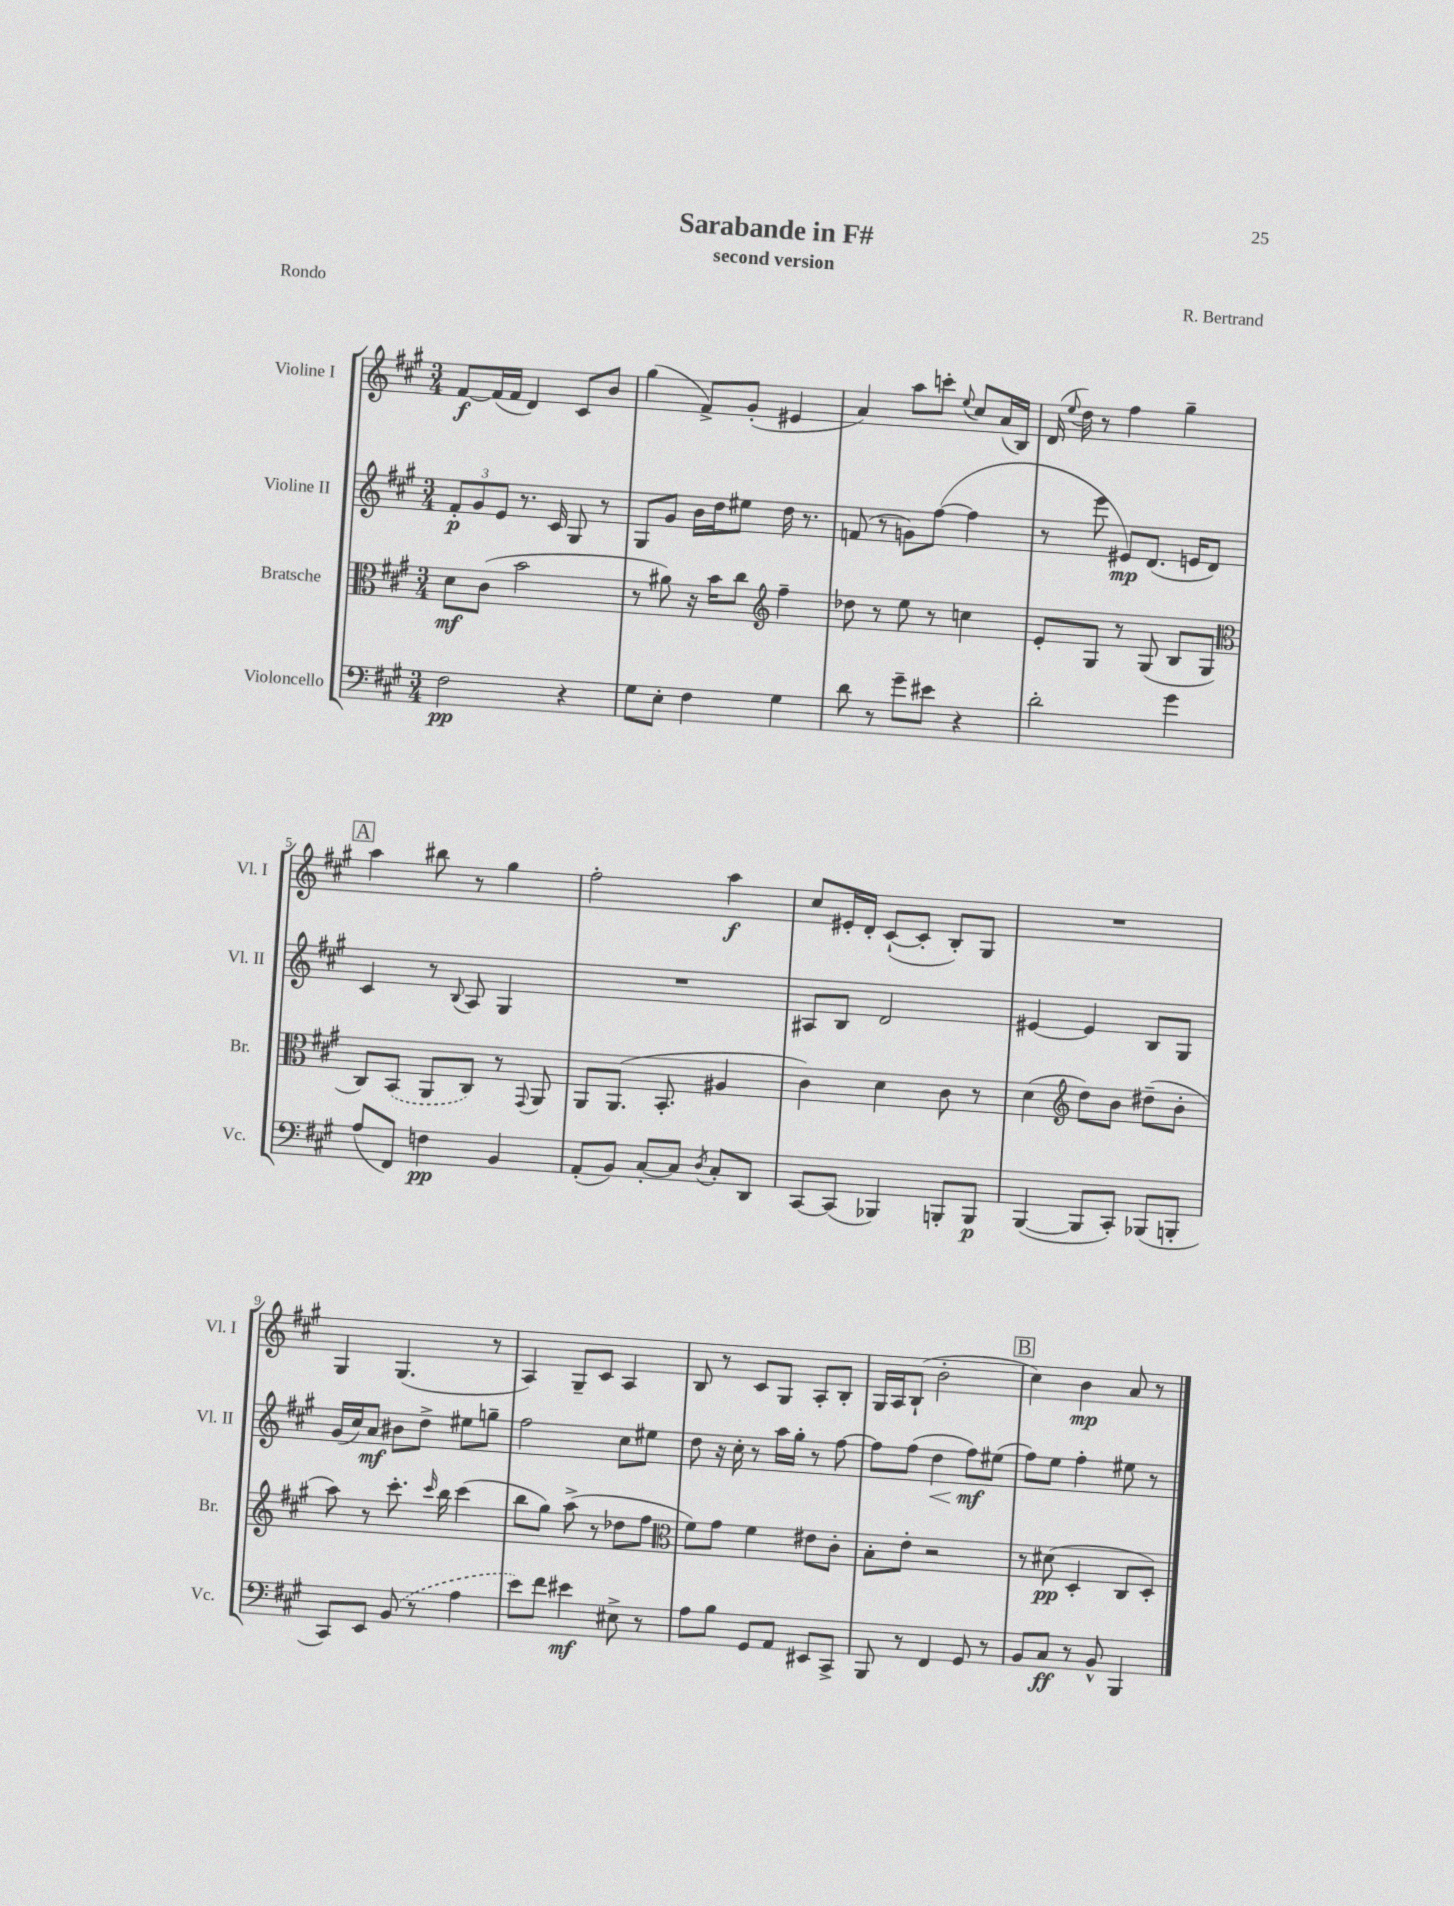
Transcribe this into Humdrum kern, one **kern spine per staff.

**kern	**dynam	**kern	**dynam	**kern	**dynam	**kern	**dynam
*part4	*part4	*part3	*part3	*part2	*part2	*part1	*part1
*staff4	*staff4	*staff3	*staff3	*staff2	*staff2	*staff1	*staff1
*I"Violoncello	*	*I"Bratsche	*	*I"Violine II	*	*I"Violine I	*
*I'Vc.	*	*I'Br.	*	*I'Vl. II	*	*I'Vl. I	*
*clefF4	*	*clefC3	*	*clefG2	*	*clefG2	*
*k[f#c#g#]	*	*k[f#c#g#]	*	*k[f#c#g#]	*	*k[f#c#g#]	*
*M3/4	*	*M3/4	*	*M3/4	*	*M3/4	*
=1	=1	=1	=1	=1	=1	=1	=1
2F#\	pp	8d\L	mf	12f#'/L	p	[8f#/L	f
.	.	.	.	12g#/	.	.	.
.	.	(8c#\J	.	.	.	(16f#/L]	.
.	.	.	.	12e/J	.	.	.
.	.	.	.	.	.	16f#/JJ	.
.	.	2b\	.	8.r	.	4d/)	.
.	.	.	.	16c#/	.	.	.
4r	.	.	.	8G#/	.	8c#/L	.
.	.	.	.	8r	.	8b/J	.
=2	=2	=2	=2	=2	=2	=2	=2
8G#\L	.	8r	.	8G#/L	.	(4gg#\	.
8E'\J	.	8a#X\)	.	8g#/J	.	.	.
4F#\	.	16r	.	16b\LL	.	8f#^/L)	.
.	.	16b\KL	.	16dd\J	.	.	.
.	.	8cc#\J	.	8ee#X\J	.	(8g#'/J	.
*	*	*clefG2	*	*	*	*	*
4G#\	.	4ff#~\	.	16dd\	.	4e#X/	.
.	.	.	.	8.r	.	.	.
=3	=3	=3	=3	=3	=3	=3	=3
8d\	.	8dd-X\	.	(8fn/	.	4a/)	.
8r	.	8r	.	8r	.	.	.
8g#~\L	.	8ee\	.	8gn\L)	.	8aa\L	.
8e#X\J	.	8r	.	([8ff#\J	.	8cccn'\J	.
.	.	.	.	.	.	8qqee/	.
4r	.	4ccn\	.	4ff#\]	.	8cc#/L	.
.	.	.	.	.	.	(16a/L	.
.	.	.	.	.	.	16B/JJ)	.
=4	=4	=4	=4	=4	=4	=4	=4
2d'\	.	8e'/L	.	8r	.	(16d/	.
.	.	.	.	.	.	8qqee/	.
.	.	.	.	.	.	16dd\)	.
.	.	8G#/J	.	8eee\	.	8r	.
.	.	8r	.	8e#X/L)	mp	4ff#\	.
.	.	(8G#/	.	(8.d/J	.	.	.
4g#\	.	8B/L	.	.	.	4gg#~\	.
.	.	.	.	16en/KL	.	.	.
.	.	8G#/J	.	8d/J)	.	.	.
!!LO:LB:g=z
!!LO:REH:place=s1:t=A
=5	=5	=5	=5	=5	=5	=5	=5
*	*	*clefC3	*	*	*	*	*
(8A/L	.	8C#/L)	.	4c#/	.	4aa\	.
8FF#/J)	.	(8BB/J	.	.	.	.	.
4Fn\	pp	8AA/L	.	8r	.	8bb#X\	.
.	.	.	.	8qqB/	.	.	.
.	.	8C#/J)	.	8A/	.	8r	.
4BB/	.	8r	.	4G#/	.	4gg#\	.
.	.	8qqGG#/	.	.	.	.	.
.	.	8AA/	.	.	.	.	.
=6	=6	=6	=6	=6	=6	=6	=6
(8AA'/L	.	8AA/L	.	2.r	.	2ff#'\	.
8BB/J)	.	(8.AA/J	.	.	.	.	.
[8C#'/L	.	.	.	.	.	.	.
.	.	8.BB'/	.	.	.	.	.
8C#/J]	.	.	.	.	.	.	.
8qD/	.	.	.	.	.	.	.
8C#'/L	.	4A#X/	.	.	.	4aa\	f
8DD/J	.	.	.	.	.	.	.
=7	=7	=7	=7	=7	=7	=7	=7
[8CC#/L	.	4c#\)	.	8A#X/L	.	8cc#/L	.
(8CC#/J]	.	.	.	8B/J	.	16e#X'/L	.
.	.	.	.	.	.	16d'/JJ	.
4BBB-X/)	.	4d\	.	2d/	.	([8c#`/L	.
.	.	.	.	.	.	8c#'/J]	.
8BBBn'/L	.	8c#\	.	.	.	8B'/L)	.
8BBB/J	p	8r	.	.	.	8G#/J	.
=8	=8	=8	=8	=8	=8	=8	=8
([4BBB/	.	(4d\	.	[4e#X/	.	2.r	.
*	*	*clefG2	*	*	*	*	*
8BBB/L]	.	8dd\L)	.	4e#/]	.	.	.
8CC#'/J)	.	8b\J	.	.	.	.	.
(8BBB-X/L	.	(8dd#X~\L	.	8B/L	.	.	.
8BBBn'/J	.	8b'\J	.	8G#/J	.	.	.
!!LO:LB:g=z
=9	=9	=9	=9	=9	=9	=9	=9
8CC#/L)	.	8aa\)	.	(16g#/LL	.	4G#/	.
.	.	.	.	16cc#/J)	.	.	.
8EE/J	.	8r	.	8a/J	mf	.	.
(8BB/	.	8.ccc#'\	.	8b#X\L	.	(4.G#/	.
8r	.	.	.	8dd^\J	.	.	.
.	.	16qqccc#/	.	.	.	.	.
.	.	16bb\	.	.	.	.	.
4A\	.	(4ccc#\	.	8ee#X\L	.	.	.
.	.	.	.	8ggn~\J	.	8r	.
=10	=10	=10	=10	=10	=10	=10	=10
8e\L)	.	8bb\L	.	2ff#\	.	4A/)	.
8f#\J	.	8gg#\J)	.	.	.	.	.
4e#X\	mf	(8aa^\	.	.	.	8G#~/L	.
.	.	8r	.	.	.	8c#/J	.
8E#X^\	.	8dd-X\L	.	8cc#\L	.	4A/	.
8r	.	8ff#\J	.	8ee#X\J	.	.	.
=11	=11	=11	=11	=11	=11	=11	=11
*	*	*clefC3	*	*	*	*	*
8A\L	.	8f#\L)	.	8dd\	.	8B/	.
8B\J	.	8g#\J	.	16r	.	8r	.
.	.	.	.	16cc#'\	.	.	.
8GG#/L	.	4f#\	.	8r	.	8c#/L	.
8AA/J	.	.	.	16aa\LL	.	8G#/J	.
.	.	.	.	16gg#'\JJ	.	.	.
8EE#X/L	.	8e#X\L	.	8r	.	8A'/L	.
8CC#^/J	.	8c#'\J	.	[8ff#\	.	8B'/J	.
=12	=12	=12	=12	=12	=12	=12	=12
8BBB/	.	8B'\L	.	8ff#\L]	.	16G#/LL	.
.	.	.	.	.	.	16A/J	.
8r	.	8e'\J	.	(8ff#\J	.	(8B`/J	.
!	!	!	!	!	!LO:HP:b	!	!
4FF#/	.	2r	.	4dd\	<	2b'\	.
8GG#/	.	.	.	8ff#\L)	mf	.	.
8r	.	.	.	(8ee#X\J	[	.	.
!!LO:REH:place=s1:t=B
=13	=13	=13	=13	=13	=13	=13	=13
8BB/L	.	8r	.	8ff#\L)	.	4cc#\)	.
8C#/J	ff	(8d#X\	pp	8ee\J	.	.	.
8r	.	4D'/	.	4ff#'\	.	4b\	mp
8BB^^/	.	.	.	.	.	.	.
4BBB/	.	8C#/L	.	8ee#X\	.	8a/	.
.	.	8D'/J)	.	8r	.	8r	.
==	==	==	==	==	==	==	==
*-	*-	*-	*-	*-	*-	*-	*-
